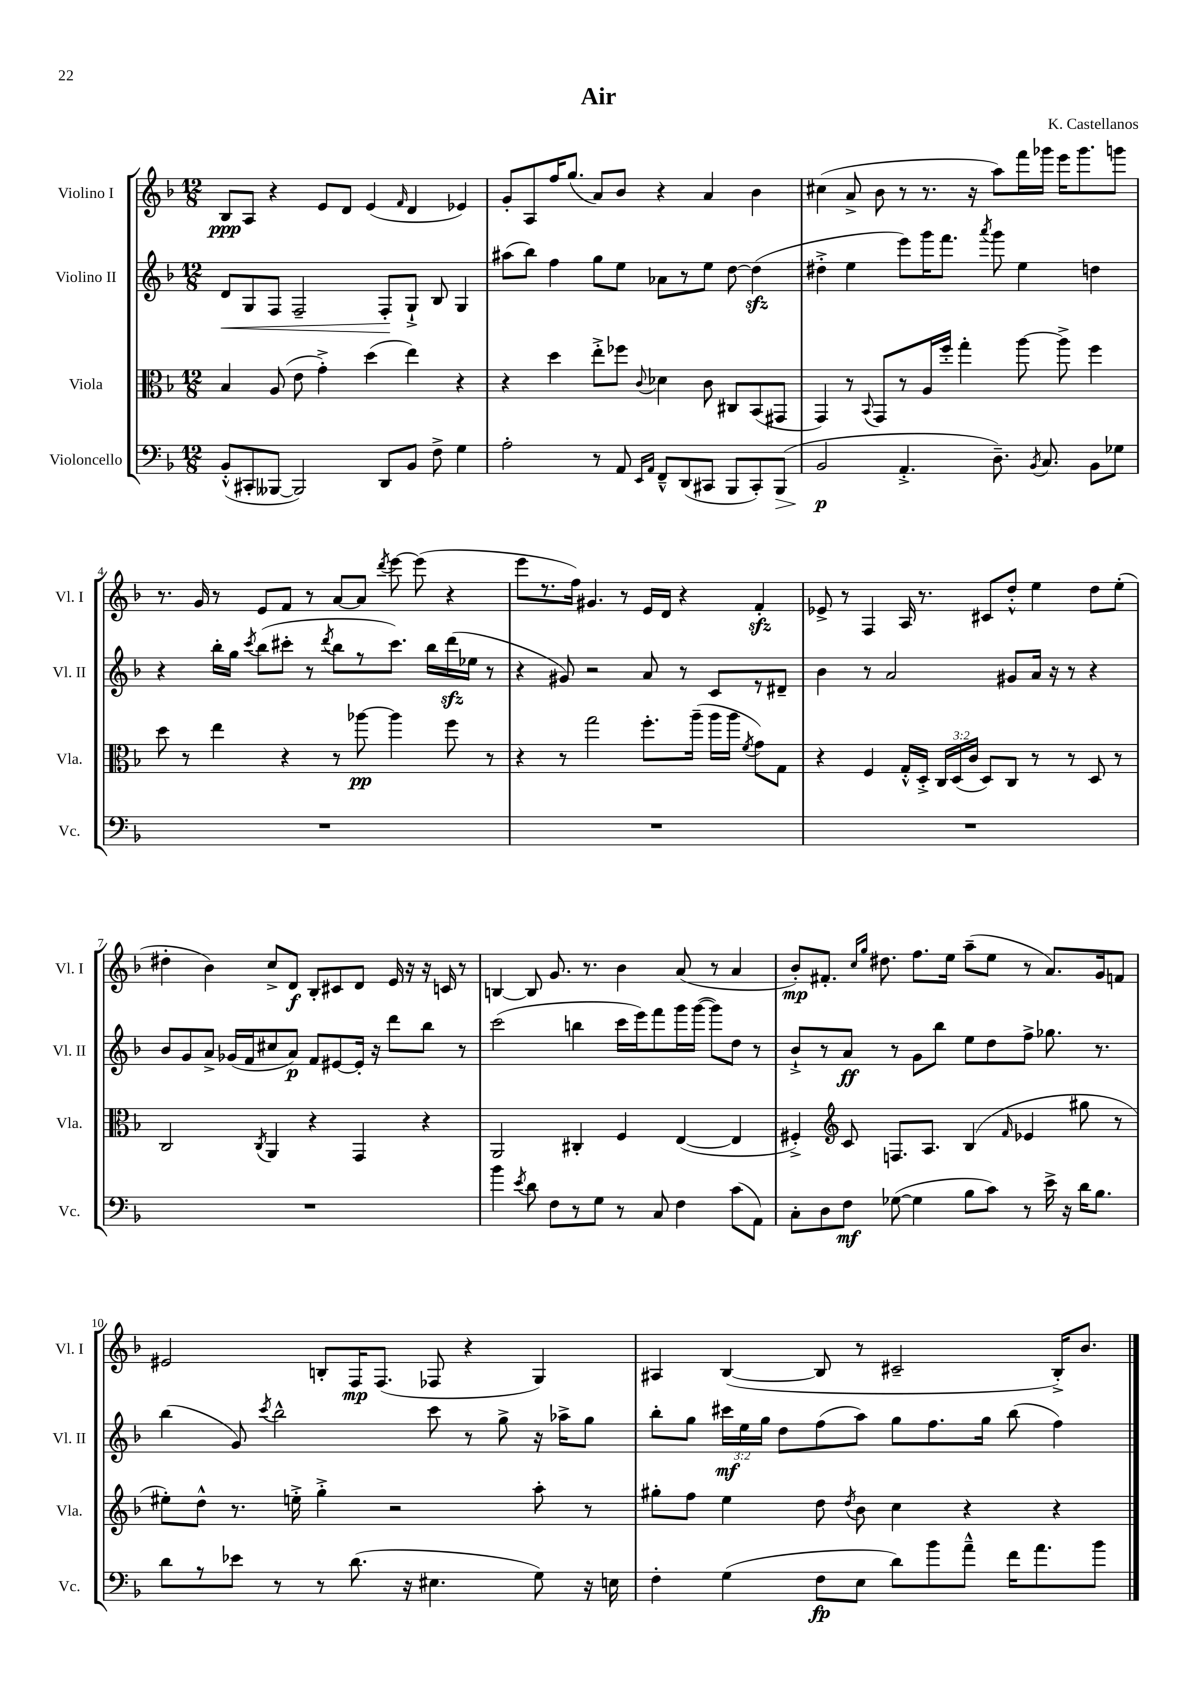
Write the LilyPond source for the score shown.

\header { title = "Air" composer = "K. Castellanos" }
<<
\new StaffGroup <<
\new Staff = "s0" \with { instrumentName = "Violino I" shortInstrumentName = "Vl. I" } {
    \clef treble \key f \major \numericTimeSignature \time 12/8
    \autoBeamOff bes8[\ppp a8] r4 e'8[ d'8] e'4( \grace { f'16 } d'4 ees'4) |
    g'8[-. a8 f''16 g''8.]( a'8[) bes'8] r4 a'4 bes'4 |
    cis''4( a'8-> bes'8 r8 r8. r16 a''8[) f'''16 ges'''16] e'''16[ ges'''8. g'''8] |
    r8. g'16 r8 e'8[ f'8] r8 a'8[~ a'8] \acciaccatura { d'''8 } e'''8~ e'''8( r4 |
    e'''8[ r8. f''16]) gis'4. r8 e'16[ d'16] r4 f'4-.\sfz |
    ees'8-> r8 f4 a16 r8. cis'8[ d''8]-.-^ e''4 d''8[ e''8]-.( |
    dis''4-. bes'4) c''8[-> d'8]\f bes8[-. cis'8 d'8] e'16 r16 r16 c'16 r8 |
    b4~ b8 g'8. r8. bes'4 a'8( r8 a'4 |
    bes'8[-.\mp) fis'8.]-. \grace { c''16[ g''16] } dis''8. f''8.[ e''16] a''8[--( e''8] r8 a'8.[) g'16 f'8] |
    eis'2 b8[-. f16\mp f8.]( fes8 r4 g4) |
    ais4 bes4~( bes8 r8 cis'2-- bes16[-.->) bes'8.] \bar "|." |
}
\new Staff = "s1" \with { instrumentName = "Violino II" shortInstrumentName = "Vl. II" } {
    \clef treble \key f \major \numericTimeSignature \time 12/8 \override Staff.TupletNumber.text = #tuplet-number::calc-fraction-text
    \autoBeamOff d'8[\< g8 f8] f2-- f8[-.\! g8]-!-> bes8 g4 |
    ais''8[( bes''8]) f''4 g''8[ e''8] aes'8[ r8 e''8] d''8~ d''4\sfz( |
    dis''4-.-> e''4 e'''8[) g'''16 f'''8.] \acciaccatura { a'''8 } g'''8 e''4 d''4 |
    r4 bes''16[-. g''16] \acciaccatura { c'''8 } bes''8[( cis'''8]-. r8 \acciaccatura { d'''8 } bes''8[ r8 cis'''8.]) bes''16[ d'''16\sfz( ees''16] r8 |
    r4 gis'8) r2 a'8 r8 c'8[ r8 dis'8]-- |
    bes'4 r8 a'2 gis'8[ a'16] r16 r8 r4 |
    bes'8[ g'8 a'8]-> ges'16[( f'16 cis''8 a'8]\p) f'8[ eis'8~ eis'16]-. r16 d'''8[ bes''8] r8 |
    c'''2( b''4 c'''16[ e'''16) f'''8 g'''16 g'''16]~( g'''8[) d''8] r8 |
    bes'8[-!-> r8 a'8]\ff r8 g'8[ bes''8] e''8[ d''8 f''8]-> ges''8. r8. |
    bes''4( g'8) \acciaccatura { c'''8 } bes''2-^ c'''8 r8 g''8-> r16 aes''16[-> g''8] |
    bes''8[-. g''8] \tuplet 3/2 { cis'''16[\mf e''16 g''16] } d''8[ f''8( a''8]) g''8[ f''8. g''16] bes''8( f''4) \bar "|." |
}
\new Staff = "s2" \with { instrumentName = "Viola" shortInstrumentName = "Vla." } {
    \clef alto \key f \major \numericTimeSignature \time 12/8 \override Staff.TupletNumber.text = #tuplet-number::calc-fraction-text
    \autoBeamOff bes4 a8( e'8 g'4-.->) d''4( e''4) r4 |
    r4 d''4 e''8[-.-> fes''8] \appoggiatura { c'8 } des'4 c'8 cis8[ bes,8( gis,8] |
    g,4) r8 \appoggiatura { bes,8 } g,8[ r8 a16 f''16]-. g''4-. a''8~ a''8-> f''4 |
    d''8 r8 e''4 r4 r8 aes''8~\pp aes''4 f''8 r8 |
    r4 r8 g''2 f''8.[-. a''16]--( a''16[ a''16] \acciaccatura { f'8 } g'8[) g8] |
    r4 f4 g16[-.-^ d16]-.-> \tuplet 3/2 { c16[ d16( c'16] } d8[) c8] r8 r8 d8 r8 |
    c2 \acciaccatura { c8 } a,4 r4 g,4 r4 |
    a,2 cis4-. f4 e4~( e4 |
    fis4-.->) \clef treble c'8 f8.[ a8.] bes4( \grace { f'16 } ees'4 gis''8 r8 |
    eis''8[-.) d''8]-^ r8. e''16-.-> g''4-.-> r2 a''8-. r8 |
    gis''8[-. f''8] e''4 d''8 \acciaccatura { d''8 } bes'8 c''4 r4 r4 \bar "|." |
}
\new Staff = "s3" \with { instrumentName = "Violoncello" shortInstrumentName = "Vc." } {
    \clef bass \key f \major \numericTimeSignature \time 12/8
    \autoBeamOff bes,8[-.-^( cis,8-. beses,,8]~ beses,,2) d,8[ bes,8] f8-> g4 |
    a2-. r8 a,8 \grace { e,16[ a,16] } f,8[---^ d,8( cis,8] bes,,8[ cis,8-.) bes,,8]\>( |
    bes,2\p\! a,4.-.-> d8.--) \acciaccatura { bes,8 } c8. bes,8[ ges8] |
    R1. |
    R1. |
    R1. |
    R1. |
    bes'4 \acciaccatura { e'8 } d'8 f8[ r8 g8] r8 c8 f4 c'8[( a,8]) |
    c8[-. d8 f8]\mf ges8~( ges4 bes8[ c'8]) r8 e'16-> r16 d'16[ bes8.] |
    d'8[ r8 ees'8] r8 r8 d'8.( r16 eis4. g8) r16 e16 |
    f4-. g4( f8[\fp e8] d'8[) bes'8 a'8]---^ f'16[ a'8. bes'8] \bar "|." |
}
>>
>>
